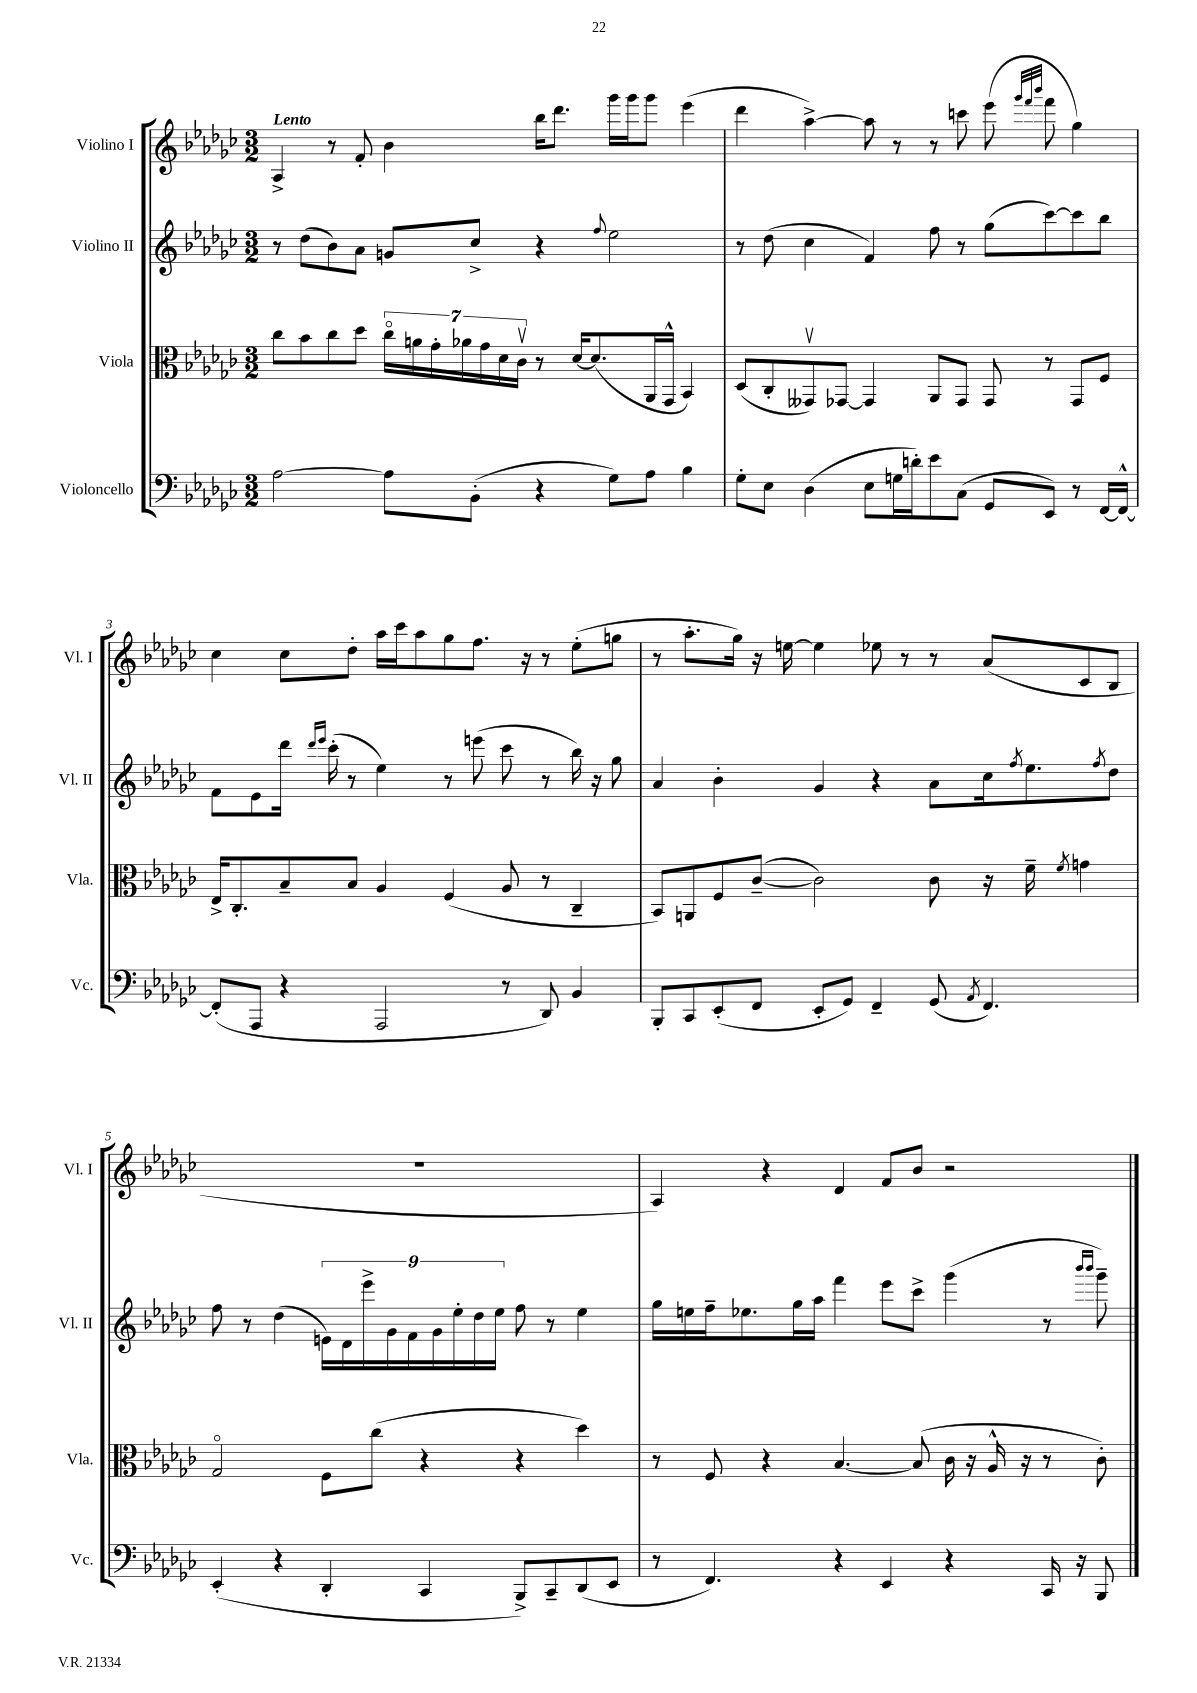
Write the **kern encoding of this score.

**kern	**kern	**kern	**kern
*staff4	*staff3	*staff2	*staff1
*clefF4	*clefC3	*clefG2	*clefG2
*k[b-e-a-d-g-c-]	*k[b-e-a-d-g-c-]	*k[b-e-a-d-g-c-]	*k[b-e-a-d-g-c-]
*M3/2	*M3/2	*M3/2	*M3/2
[2A-	8cc-	8r	4A-^
.	8b-	(8dd-	.
.	8cc-	8b-)	8r
.	8dd-	8a-	8f'
8A-]	28cc-o	8g	4b-
.	28a	.	.
.	28g-'	.	.
.	28a-	.	.
(8BB-'	.	8cc-^	.
.	28g-	.	.
.	28d-	.	.
.	28c-v	.	.
4r	8r	4r	16bb-
.	.	.	8.ddd-
.	[16d-	.	.
.	(8.d-]	.	.
.	.	8qqff	.
8G-)	.	2ee-	16ggg-
.	.	.	16ggg-
8A-	16AA-	.	8ggg-
.	16GG-^^	.	.
4B-	4BB-)	.	(4eee-
=	=	=	=
8G-'	(8D-	8r	4ddd-
8E-	8C-'	(8dd-	.
(4D-	8GG--v)	4cc-	[4aa-^)
.	[8GG-	.	.
8E-	4GG-]	4f)	8aa-]
16G	.	.	8r
16d')	.	.	.
8e-	8AA-	8ff	8r
(8C-	8GG-	8r	8ccc
8GG-	8GG-	(8gg-	(8eee-
.	.	.	32qqggg-
.	.	.	32qqfff
.	.	.	32qqbbb-
8EE-)	8r	[8ccc-)	8fff
8r	8GG-	8ccc-]	4gg-)
[16FF	8F	8bb-	.
16FF^^_	.	.	.
=	=	=	=
(8FF']	16E-^	8f	4cc-
.	8.C-'	.	.
8AAA-	.	8e-	.
4r	8B-~	16ddd-	8cc-
.	.	16qqddd-	.
.	.	16qqeee-	.
.	.	(16ccc-'	.
.	8B-	8r	8dd-'
2AAA-	4A-	4ee-)	16aa-
.	.	.	16ccc-
.	.	.	8aa-
.	(4F	8r	8gg-
.	.	(8eee	8.ff
8r	8A-	8ccc-	.
.	.	.	16r
8DD-)	8r	8r	8r
4BB-	4C-~	16bb-)	(8ee-'
.	.	16r	.
.	.	8gg-	8gg
=	=	=	=
8BBB-'	8BB-)	4a-	8r
8CC-	8AA	.	8.aa-'
(8EE-'	8F	4b-'	.
.	.	.	16gg-)
8FF	([8c-~	.	16r
.	.	.	[16ee
8EE-'	2c-])	4g-	4ee]
8GG-)	.	.	.
4FF~	.	4r	8ee-
.	.	.	8r
(8GG-	8c-	8a-	8r
8qAA-	.	.	.
4.FF)	16r	16cc-	(8a-
.	.	8qff	.
.	16f~	8.ee-	.
.	8qf	.	.
.	4g	.	8c-
.	.	8qff	.
.	.	8dd-	8B-
=	=	=	=
(4EE-'	2G-o	8ff	1.r
.	.	8r	.
4r	.	(4dd-	.
4DD-'	8F	18e)	.
.	.	18d-	.
.	.	18eee-^	.
.	(8cc-	.	.
.	.	18g-	.
.	.	18f	.
4CC-	4r	.	.
.	.	18g-	.
.	.	18ee-'	.
.	.	18dd-	.
.	.	18ee-	.
8BBB-^)	4r	8ff	.
8CC-~	.	8r	.
(8DD-	4dd-)	4ee-	.
8EE-	.	.	.
=	=	=	=
8r	8r	16gg-	4A-)
.	.	16ee	.
4.FF)	8F	16ff~	.
.	.	8.ee-	.
.	4r	.	4r
.	.	16gg-	.
.	.	16aa-	.
4r	[4.B-	4fff	4d-
4EE-	.	8eee-	8f
.	(8B-]	8ccc-^	8b-
4r	16c-	(4ggg-	2r
.	16r	.	.
.	16A-^^	.	.
.	16r	.	.
16CC-	8r	8r	.
16r	.	.	.
.	.	16qqbbb-	.
.	.	16qqbbb-	.
8BBB-	8c-')	8ggg-~)	.
==	==	==	==
*-	*-	*-	*-
